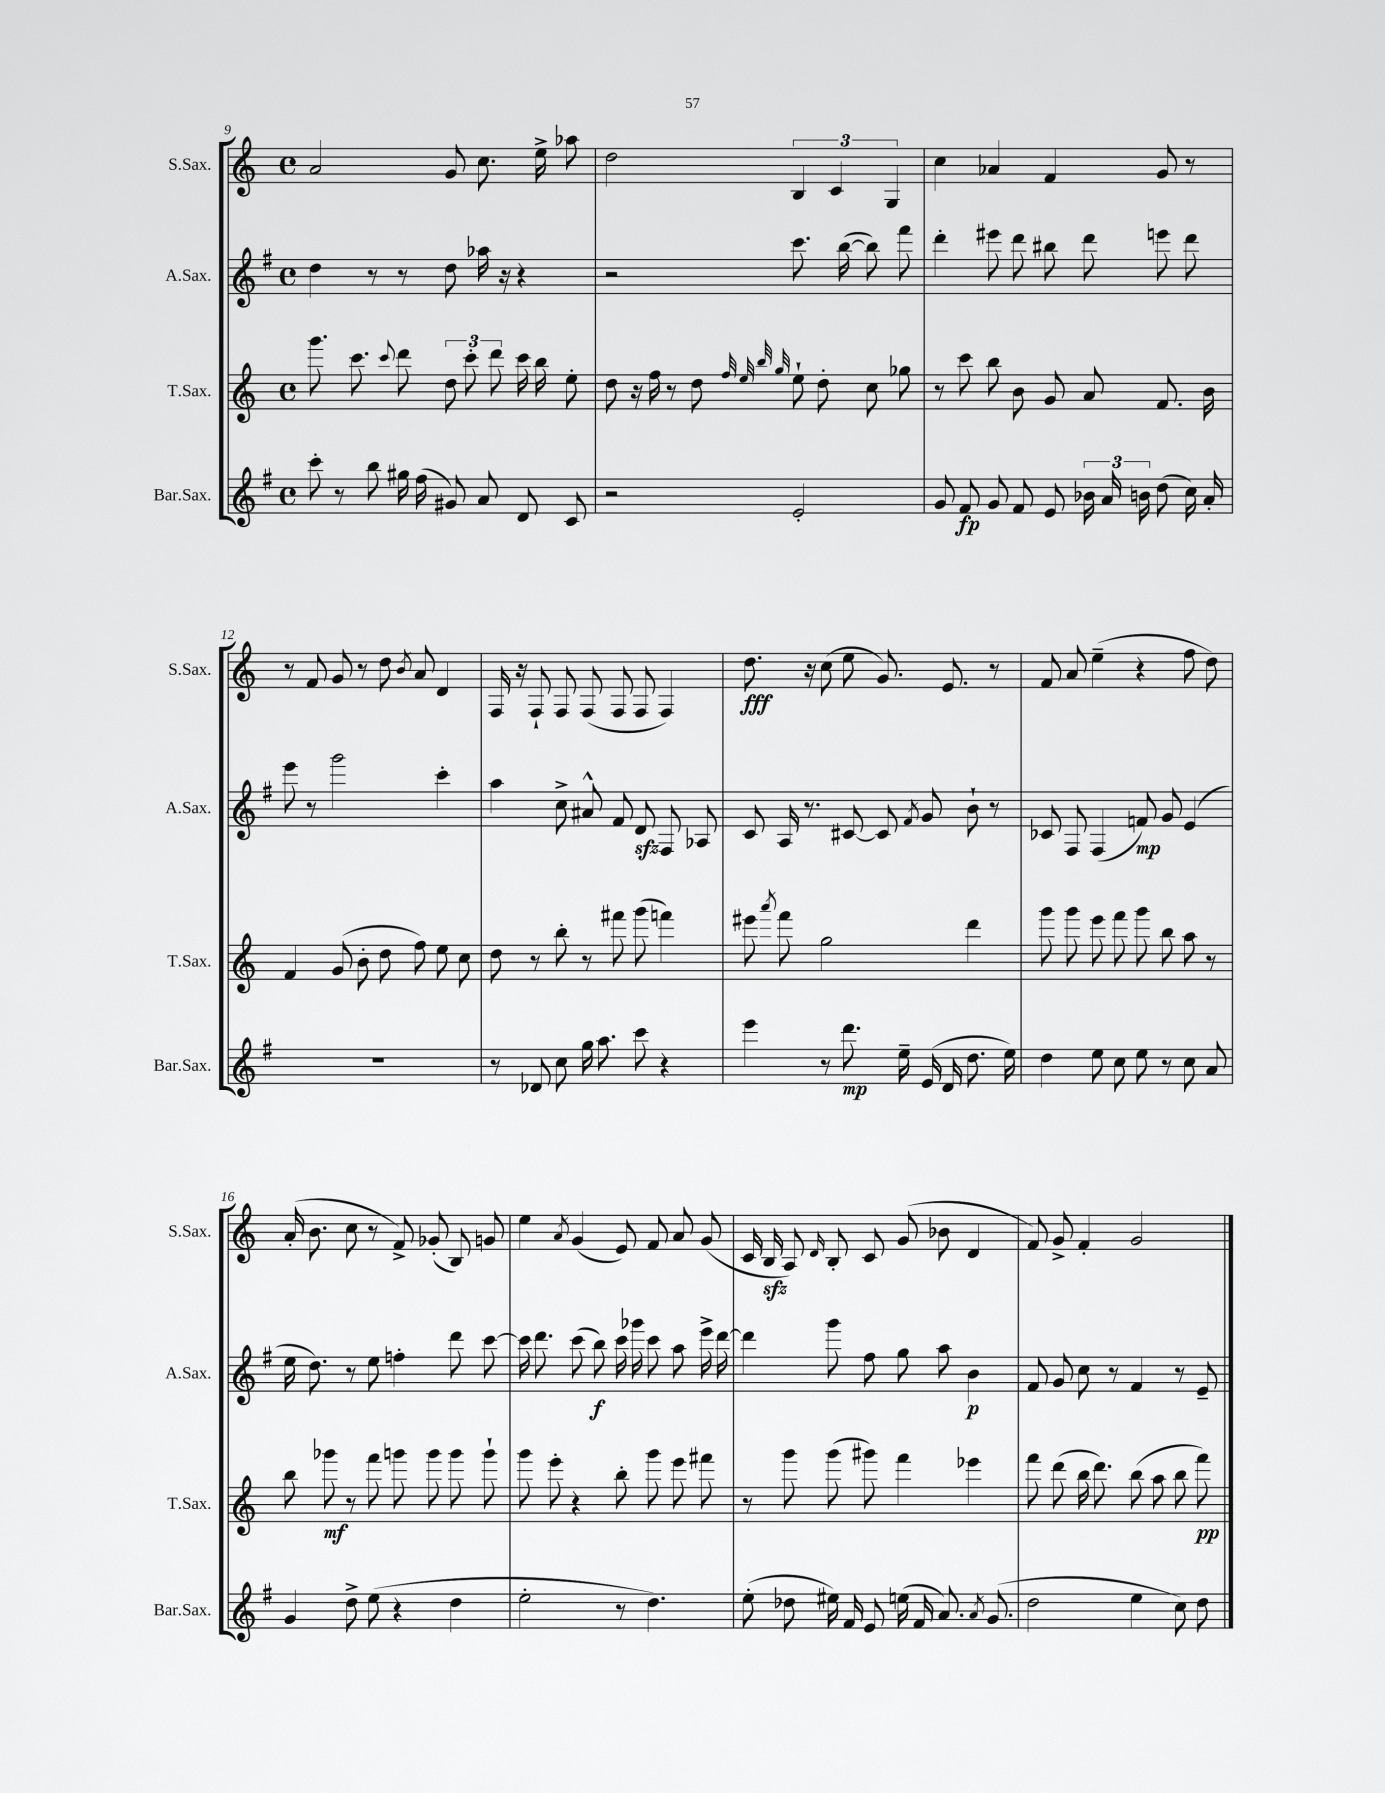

**kern	**dynam	**kern	**dynam	**kern	**dynam	**kern	**dynam
*part4	*part4	*part3	*part3	*part2	*part2	*part1	*part1
*staff4	*staff4	*staff3	*staff3	*staff2	*staff2	*staff1	*staff1
*I"Bar.Sax.	*	*I"T.Sax.	*	*I"A.Sax.	*	*I"S.Sax.	*
*I'Bar.Sax.	*	*I'T.Sax.	*	*I'A.Sax.	*	*I'S.Sax.	*
*clefG2	*	*clefG2	*	*clefG2	*	*clefG2	*
*k[f#]	*	*k[]	*	*k[f#]	*	*k[]	*
*M4/4	*	*M4/4	*	*M4/4	*	*M4/4	*
*met(c)	*	*met(c)	*	*met(c)	*	*met(c)	*
=9	=9	=9	=9	=9	=9	=9	=9
8ccc'\	.	8.ggg\	.	4dd\	.	2a/	.
8r	.	.	.	.	.	.	.
.	.	8.ccc\	.	.	.	.	.
8bb\	.	.	.	8r	.	.	.
.	.	8qqccc/	.	.	.	.	.
16gg#X\	.	8ddd\	.	8r	.	.	.
(16ff#\	.	.	.	.	.	.	.
8g#X/)	.	12dd\	.	8dd\	.	8g/	.
.	.	12ccc'\	.	.	.	.	.
8a/	.	.	.	16aa-X\	.	8.cc\	.
.	.	12ddd\	.	.	.	.	.
.	.	.	.	16r	.	.	.
8d/	.	16ccc\	.	4r	.	.	.
.	.	16bb\	.	.	.	16ee^\	.
8c/	.	8ee'\	.	.	.	8aa-X\	.
=10	=10	=10	=10	=10	=10	=10	=10
2r	.	8dd\	.	2r	.	2dd\	.
.	.	16r	.	.	.	.	.
.	.	16ff\	.	.	.	.	.
.	.	8r	.	.	.	.	.
.	.	8dd\	.	.	.	.	.
.	.	32qqff/	.	.	.	.	.
.	.	32qqee/	.	.	.	.	.
.	.	32qqbb/	.	.	.	.	.
.	.	32qqgg/	.	.	.	.	.
2e'/	.	8ee`\	.	8.ccc\	.	6B/	.
.	.	8dd'\	.	.	.	.	.
.	.	.	.	.	.	6c/	.
.	.	.	.	([16bb\	.	.	.
.	.	8cc\	.	8bb\])	.	.	.
.	.	.	.	.	.	6G/	.
.	.	8gg-X\	.	8fff#\	.	.	.
=11	=11	=11	=11	=11	=11	=11	=11
8g/	.	8r	.	4ddd'\	.	4cc\	.
8f#/	fp	8ccc\	.	.	.	.	.
8g/	.	8bb\	.	8eee#X\	.	4a-X/	.
8f#/	.	8b\	.	8ddd\	.	.	.
8e/	.	8g/	.	8bb#X\	.	4f/	.
24b-X\	.	8a/	.	8ddd\	.	.	.
24a/	.	.	.	.	.	.	.
24bn\	.	.	.	.	.	.	.
(8dd\	.	8.f/	.	8eeen\	.	8g/	.
16cc\)	.	.	.	8ddd\	.	8r	.
16a'/	.	16b\	.	.	.	.	.
!!LO:LB:g=z
=12	=12	=12	=12	=12	=12	=12	=12
1r	.	4f/	.	8eee\	.	8r	.
.	.	.	.	8r	.	8f/	.
.	.	(8g/	.	2ggg\	.	8g/	.
.	.	8b'\	.	.	.	8r	.
.	.	8dd\	.	.	.	8dd\	.
.	.	.	.	.	.	8qb/	.
.	.	8ff\)	.	.	.	8a/	.
.	.	8ee\	.	4ccc'\	.	4d/	.
.	.	8cc\	.	.	.	.	.
=13	=13	=13	=13	=13	=13	=13	=13
8r	.	8dd\	.	4aa\	.	16F/	.
.	.	.	.	.	.	16r	.
8d-X/	.	8r	.	.	.	8F`/	.
8cc\	.	8bb'\	.	8cc^\	.	8F/	.
16gg\	.	8r	.	8a#X^^/	.	(8F/	.
8.aa\	.	.	.	.	.	.	.
.	.	8fff#X\	.	8f#/	.	8F/	.
8ccc\	.	(8ggg\	.	8dzz/	.	8F/	.
4r	.	4fffn\)	.	8F#/	.	4F/)	.
.	.	.	.	8A-X/	.	.	.
=14	=14	=14	=14	=14	=14	=14	=14
4eee\	.	8eee#X\	.	8c/	.	8.dd\	fff
.	.	8qaaa/	.	.	.	.	.
.	.	8fff\	.	16A/	.	.	.
.	.	.	.	8.r	.	16r	.
8r	.	2gg\	.	.	.	(8cc\	.
8.ddd\	mp	.	.	[8c#X/	.	8ee\	.
.	.	.	.	8c#/]	.	8.g/)	.
16ee~\	.	.	.	.	.	.	.
.	.	.	.	8qf#/	.	.	.
(16e/	.	.	.	8g/	.	.	.
16d/	.	.	.	.	.	8.e/	.
8.dd\	.	4ddd\	.	8b`\	.	.	.
.	.	.	.	8r	.	8r	.
16ee\)	.	.	.	.	.	.	.
=15	=15	=15	=15	=15	=15	=15	=15
4dd\	.	8ggg\	.	8c-X/	.	8f/	.
.	.	8ggg\	.	8F#/	.	8a/	.
8ee\	.	8eee\	.	(4F#/	.	(4ee~\	.
8cc\	.	8fff\	.	.	.	.	.
8ee\	.	8ggg\	.	8fn/)	mp	4r	.
8r	.	8bb\	.	8g/	.	.	.
8cc\	.	8aa\	.	(4e/	.	8ff\	.
8a/	.	8r	.	.	.	8dd\)	.
!!LO:LB:g=z
=16	=16	=16	=16	=16	=16	=16	=16
4g/	.	8bb\	.	16ee\	.	(16a'/	.
.	.	.	.	8.dd\)	.	8.b\	.
.	.	8ggg-X\	mf	.	.	.	.
8dd^\	.	8r	.	8r	.	8cc\	.
(8ee\	.	8fff\	.	8ee\	.	8r	.
4r	.	8gggn\	.	4ffn'\	.	8f^/)	.
.	.	8ggg\	.	.	.	(8g-X'/	.
4dd\	.	8ggg\	.	8ddd\	.	8B/)	.
.	.	8ggg`\	.	[8ccc\	.	8gn/	.
=17	=17	=17	=17	=17	=17	=17	=17
2ee'\	.	8ggg\	.	16ccc\]	.	4ee\	.
.	.	.	.	8.ddd\	.	.	.
.	.	8eee'\	.	.	.	.	.
.	.	.	.	.	.	8qa/	.
.	.	4r	.	(8ccc\	.	(4g/	.
.	.	.	.	8bb\)	f	.	.
8r	.	8bb'\	.	16ccc\	.	8e/)	.
.	.	.	.	16ggg-X\	.	.	.
4.dd\)	.	8ggg\	.	8ccc\	.	8f/	.
.	.	8eee\	.	8aa\	.	8a/	.
.	.	8fff#X\	.	16eee^\	.	(8g/	.
.	.	.	.	[16ddd\	.	.	.
=18	=18	=18	=18	=18	=18	=18	=18
(8ee'\	.	8r	.	4ddd\]	.	16c/	.
.	.	.	.	.	.	16Bzz/	.
8dd-X\	.	8ggg\	.	.	.	8A/)	.
.	.	.	.	.	.	16qqd/	.
16ee#X\)	.	(8ggg\	.	8ggg\	.	8B'/	.
16f#/	.	.	.	.	.	.	.
8e/	.	8ggg#X\)	.	8ff#\	.	8c/	.
(16een\	.	4fff\	.	8gg\	.	(8g/	.
16f#/	.	.	.	.	.	.	.
8.a/)	.	.	.	8aa\	.	8b-X\	.
.	.	4eee-X\	.	4b\	p	4d/	.
8qa/	.	.	.	.	.	.	.
(8.g/	.	.	.	.	.	.	.
=19	=19	=19	=19	=19	=19	=19	=19
2dd\	.	8fff\	.	8f#/	.	8f/)	.
.	.	(8ddd\	.	8g/	.	8g^/	.
.	.	16bb\	.	8cc\	.	4f'/	.
.	.	8.ddd\)	.	.	.	.	.
.	.	.	.	8r	.	.	.
4ee\	.	(8bb\	.	4f#/	.	2g/	.
.	.	8aa\	.	.	.	.	.
8cc\)	.	8bb\	.	8r	.	.	.
8dd\	.	8fff\)	pp	8e~/	.	.	.
==	==	==	==	==	==	==	==
*-	*-	*-	*-	*-	*-	*-	*-
